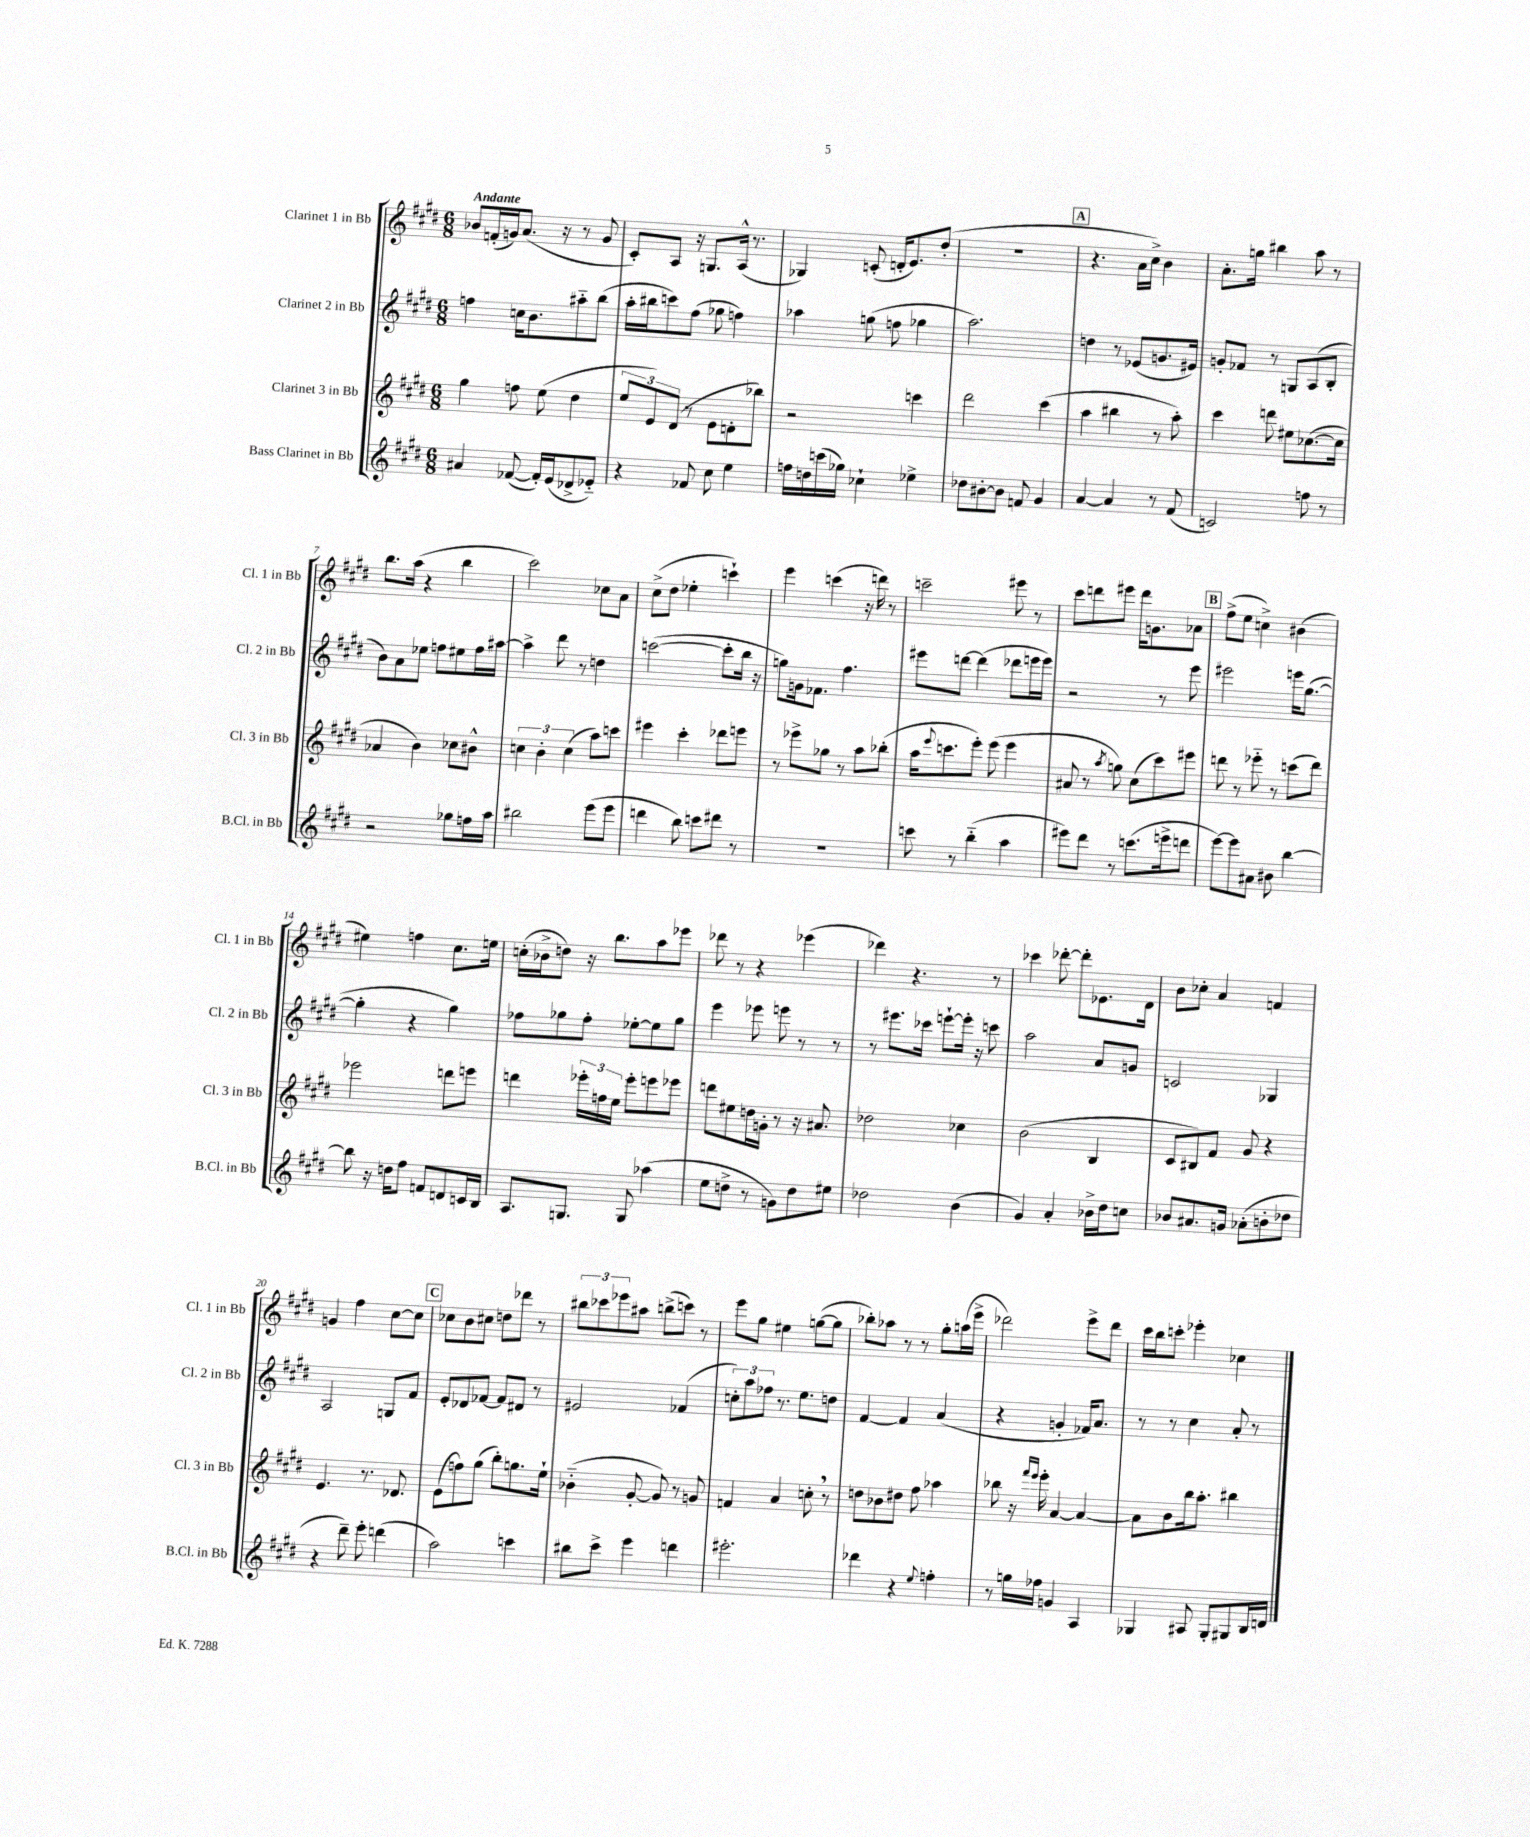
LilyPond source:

<<
\new StaffGroup <<
\new Staff = "s0" \with { instrumentName = "Clarinet 1 in Bb" shortInstrumentName = "Cl. 1 in Bb" } {
    \clef treble \key e \major \numericTimeSignature \time 6/8 \tempo "Andante"
    bes'8 f'16-.( g'16) a'8.( r16 r8 g'8 |
    cis'8-.) a8 r16 g8. a16-^( r8. |
    ges4) c'8-.( d'16-. e'8.) dis''8-.( |
    R2. |
    \mark \markup { \box "A" } r4. a'16 cis''16->) b'4 |
    a'8.-. g''16 bis''4 a''8 r8 |
    b''8. a''16( r4 b''4 |
    cis'''2) ces''8 a'8 |
    cis''8->( dis''8 ees''4-. c'''4-!) |
    e'''4 c'''4( r16 d'''16) r8 |
    c'''2-- eis'''8 r8 |
    cis'''8 d'''8 eis'''8 d'''16 g'8. aes'8 |
    \mark \markup { \box "B" } fis''8->( e''8 c''4->) bis'4( |
    eis''4) f''4 cis''8. e''16 |
    c''16-.( bes'16-> d''8) r16 b''8. a''8 ees'''8 |
    des'''8 r8 r4 ees'''4( |
    des'''4) r4. r8 |
    ces'''4 des'''8~-. des'''8-. ees'8. dis'16 |
    b'8 ces''8-. a'4 f'4 |
    g'4 fis''4 cis''8~ cis''8 |
    \mark \markup { \box "C" } ces''8 b'8 cis''8 d''8 des'''8 r8 |
    \tuplet 3/2 { bis''8 ces'''8 ees'''8 } ais''8 b''8->( c'''8) r8 |
    e'''8 gis''8 eis''4 g''8~( g''8 |
    bes''8-.) aes''8 r8 r8 gis''8-. a''16( e'''16-> |
    des'''2) e'''8-> des'''8 |
    cis'''16 b''16 c'''8-. ees'''4-. ces''4 \bar "|." |
}
\new Staff = "s1" \with { instrumentName = "Clarinet 2 in Bb" shortInstrumentName = "Cl. 2 in Bb" } {
    \clef treble \key e \major \numericTimeSignature \time 6/8
    f''4 c''16 b'8. ais''8-_ b''8( |
    a''16-. bis''16 c'''8) fis''8( ges''8 f''4) |
    aes''4 g''8( f''8 ges''4 |
    a''2.) |
    \mark \markup { \box "A" } d''4 r8 ees'8( g'8. eis'16) |
    g'8-. fes'8 r8 g8 a8( b8-. |
    b'8) a'8 ees''8 f''8 eis''8 f''16 ais''16~ |
    ais''4-> dis'''8 r8 d''4 |
    c'''2~( c'''8-. b''16 r16 |
    g''8) g'16 fes'8. fis''4. |
    eis'''8 d'''8~ d'''4( des'''8 e'''16 e'''16) |
    r2 r8 e'''8 |
    \mark \markup { \box "B" } eis'''2 e'''16 gis''8.~( |
    gis''4-. r4 gis''4) |
    fes''8 ges''8 fes''8-. ees''8~-. ees''8 ges''8 |
    e'''4 ees'''8 e'''8 r8 r8 |
    r8 eis'''8. ces'''16 e'''8~-! e'''16-. r16 c'''8 |
    a''2 a'8 g'8 |
    c'2 ges4 |
    a2 g8 fis'8 |
    \mark \markup { \box "C" } e'8-. des'8 fes'8~ fes'8 dis'8 r8 |
    eis'2 fes'4( |
    \tuplet 3/2 { c''8-.) a''8 fes''8 } r8. e''8. d''8 |
    fis'4~ fis'4 a'4( |
    r4 g'4-. fes'16) a'8. |
    r8 r8 cis''4 a'8-. r8 \bar "|." |
}
\new Staff = "s2" \with { instrumentName = "Clarinet 3 in Bb" shortInstrumentName = "Cl. 3 in Bb" } {
    \clef treble \key e \major \numericTimeSignature \time 6/8
    gis''4 f''8 e''8( dis''4 |
    \tuplet 3/2 { e''8 e'8) dis'8( } r8 e'8 d'8-. bes''8) |
    r2 c'''4 |
    dis'''2 cis'''4( |
    \mark \markup { \box "A" } a''4 bis''4 r8 a''8-.) |
    cis'''4 d'''8 eis''8 ces''8.~( ces''16 |
    aes'4 b'4) ces''8 bis'8-^ |
    \tuplet 3/2 { c''4 b'4-. c''4( } a''8) c'''8 |
    eis'''4 cis'''4-. des'''8 e'''8 |
    r8 ees'''8-> ges''8 r8 a''8 bes''8-.( |
    a''16 \appoggiatura { e'''8 } c'''8. e'''8-.) e'''8( e'''4 |
    ais'8 r8 \acciaccatura { a''8 } g''8) cis''8( cis'''8) eis'''8 |
    \mark \markup { \box "B" } d'''8 r8 ees'''8-_ r8 c'''8( d'''8) |
    ees'''2 d'''8 e'''8 |
    d'''4 \tuplet 3/2 { ees'''16-. f''16 e''16 } ees'''8-. e'''8 ees'''8 |
    d'''8 eis''8 d''16 g'16-. r8 r16 ais'8. |
    des''2 ces''4 |
    b'2( b4 |
    cis'8 bis8) fis'8 gis'8 r4 |
    e'4. r8. des'8. |
    \mark \markup { \box "C" } e'8( f''8) gis''8( b''8-.) g''8. e''16-! |
    bes'4-_( gis'8~-. gis'8) r8 g'8 |
    f'4 a'4 c''8-. \breathe r8 |
    d''8 bes'8 dis''8 fis''8 aes''4 |
    bes''8 r16 \grace { fis'''16 e'''16 } e'''16-. a'4~ a'4~ |
    a'8 b'8 b''16 a''8.-. bis''4 \bar "|." |
}
\new Staff = "s3" \with { instrumentName = "Bass Clarinet in Bb" shortInstrumentName = "B.Cl. in Bb" } {
    \clef treble \key e \major \numericTimeSignature \time 6/8
    ais'4 fes'8~( fes'16-.) e'16( des'8-> ees'8-_) |
    r4 fes'8 cis''8 e''4 |
    f''16 d''16 c'''16( ges''16) ces''4-! ees''4-> |
    des''8 bis'8~-. bis'8 f'8 gis'4 |
    \mark \markup { \box "A" } a'4~ a'4 r8 fis'8( |
    c'2) f''8 r8 |
    r2 ges''8 f''16 a''16 |
    bis''2 e'''8( e'''8 |
    d'''4 b''8) c'''8 dis'''8 r8 |
    R2. |
    c'''8 r8 b''4-_( a''4 |
    eis'''8) dis'''8 r8 c'''8.( e'''16-> d'''8 |
    \mark \markup { \box "B" } e'''8~) e'''8 ais'8 bis'8 b''4~ |
    b''8 r16 d''16 fis''8 f'8 d'8 c'16 b16 |
    a8. g8. g8 aes''4( |
    e''8 d''8-> r8 g'8) d''8 eis''8 |
    des''2 b'4( |
    gis'4) a'4-. bes'16-> dis''16 c''8 |
    bes'8 ais'8. g'16 aes'8-.( b'8-. des''8 |
    r4 dis'''8--) e'''8-. d'''4( |
    \mark \markup { \box "C" } a''2) c'''4 |
    bis''8 cis'''8-> e'''4 d'''4 |
    eis'''2.-. |
    des'''4 r4 \appoggiatura { e''8 } f''4-. |
    r8 g''16 fes''16 g'4 a4 |
    ges4 ais8 ges8-. gis8 b16 d'16 \bar "|." |
}
>>
>>
